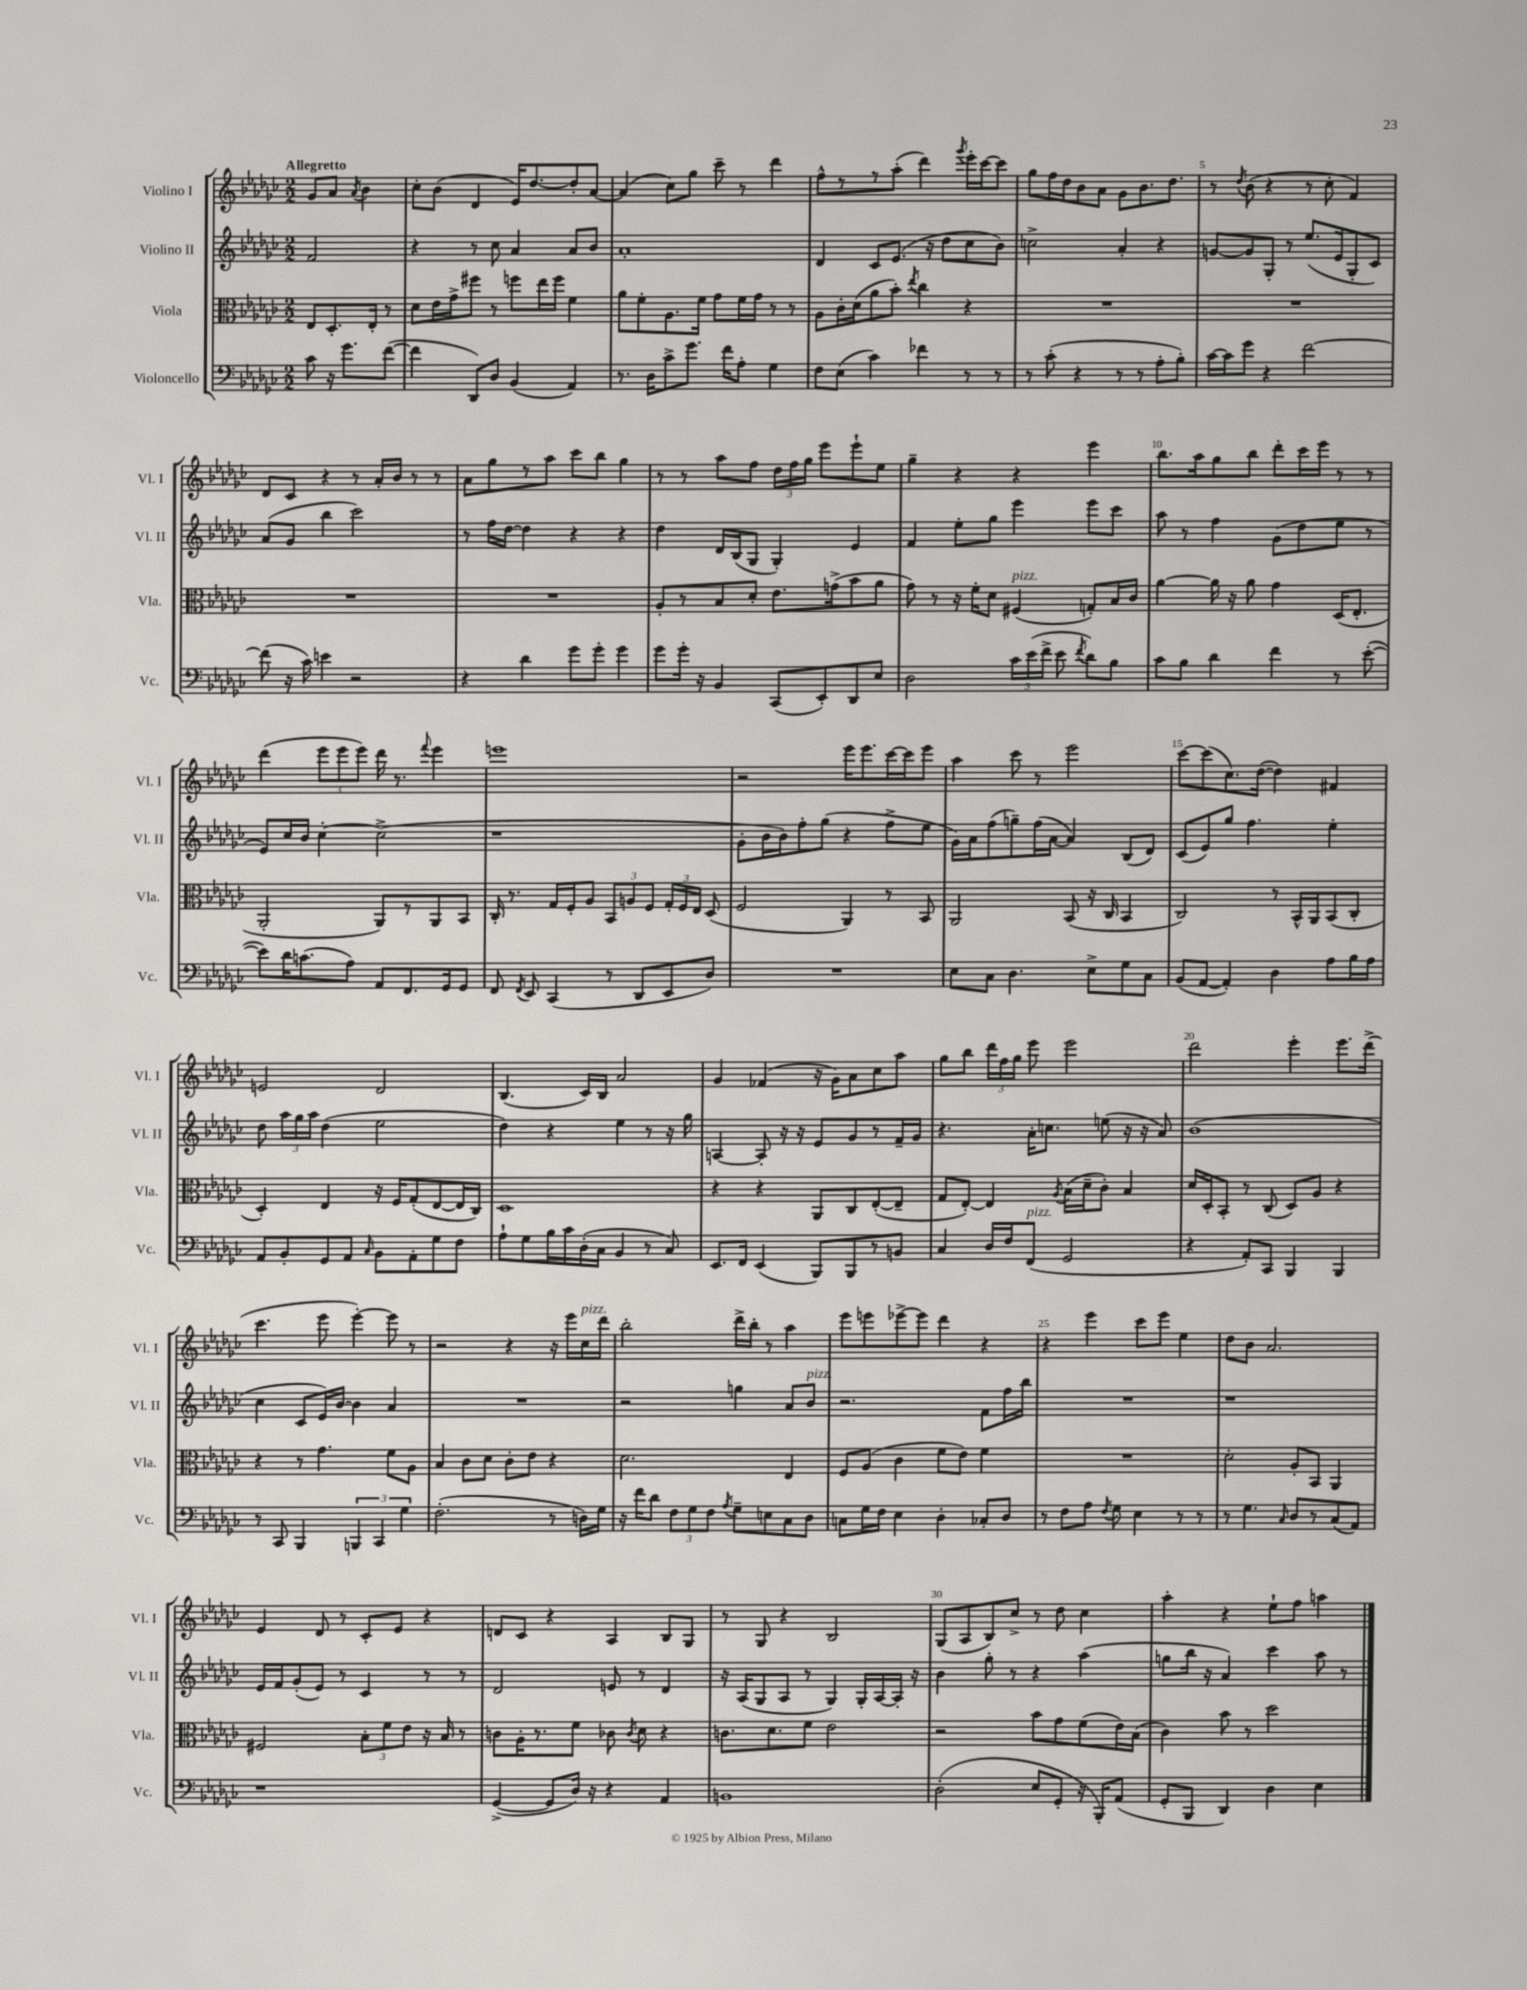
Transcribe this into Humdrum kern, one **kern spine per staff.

**kern	**kern	**kern	**kern
*staff4	*staff3	*staff2	*staff1
*clefF4	*clefC3	*clefG2	*clefG2
*k[b-e-a-d-g-c-]	*k[b-e-a-d-g-c-]	*k[b-e-a-d-g-c-]	*k[b-e-a-d-g-c-]
*M2/2	*M2/2	*M2/2	*M2/2
8c-	8E-	2f	8g-
16r	8.D-'	.	8a-
8.g-	.	.	.
.	.	.	8qa-
.	.	.	4b-
.	16E-'	.	.
([8f	8r	.	.
=	=	=	=
4f]	8d-	4r	8cc-'
.	16e-	.	(8b-
.	16g-^	.	.
8DD-)	8ff#	8r	4d-
8D-	8r	8cc-	.
(4BB-	8ff	4a-	16e-)
.	.	.	[8.dd-
.	16ee-	.	.
.	16ff	.	.
4AA-)	4f	8a-	8dd-']
.	.	8b-	[8a-
=	=	=	=
8.r	8a-	1a-'	(4a-]
.	8f'	.	.
16D-	.	.	.
8c-^	8.A-	.	8cc-)
8.g-	.	.	8gg-
.	16f	.	.
.	8g-	.	8ccc-~
16f	.	.	.
8A-'	16f	.	8r
.	16g-	.	.
4G-	8r	.	4ddd-
.	8r	.	.
=	=	=	=
8F	8A-	4d-	8ff^^
(8E-	16c-'	.	8r
.	(16d-	.	.
4c-)	8a-	8c-	8r
.	8b-')	(8.e-	(8aa-'
.	8qee-	.	.
4f-	4cc-	.	4ddd-)
.	.	16r	.
.	.	8dd-	.
.	.	.	8qggg-
8r	4r	8cc-	16eee-'
.	.	.	[16ccc-
8r	.	8b-)	8ccc-]
=	=	=	=
8r	1r	2cc^	8gg-
(8c-'	.	.	16ff
.	.	.	16dd-
4r	.	.	8b-
.	.	.	8a-
8r	.	4a-'	8g-
8r	.	.	8.b-
8A-'	.	4r	.
.	.	.	8.dd-
8B-')	.	.	.
=	=	=	=
[16c-	1r	[8g	8r
16c-]	.	.	.
.	.	.	8qdd-
8g-	.	8g]	(8b-
4r	.	8G-'	4r
.	.	8r	.
[2f	.	(8.ee-	8r
.	.	.	8cc-'
.	.	16e-	.
.	.	8G-'	4f)
.	.	8c-)	.
=	=	=	=
(8f]	1r	(8a-	8d-
16r	.	8g-	8c-
16c-)	.	.	.
4e	.	4bb-	4r
2r	.	2ccc-)	8r
.	.	.	16a-'
.	.	.	16b-
.	.	.	8r
.	.	.	8r
=	=	=	=
4r	1r	8r	8a-
.	.	16ff	8gg-
.	.	[16dd-	.
4d-	.	4dd-]	8r
.	.	.	8aa-
8g-	.	4r	8ccc-
8g-'	.	.	8bb-
4g-	.	4r	4gg-
=	=	=	=
8g-	8A-'	4dd-	8r
16g-'	8r	.	8r
16r	.	.	.
4BB-	8B-	16d-	8aa-
.	.	(16B-	.
.	8d-'	8G-	8ff
(8CC-	8.e-	4G-')	24dd-
.	.	.	24ff
.	.	.	24gg-
8EE-')	.	.	8eee-
.	(16g^	.	.
8DD-	8b-	4e-	8eee-`
8E-	8a-	.	8ee-
=	=	=	=
2D-	8g-)	4f	4gg-~
.	8r	.	.
.	16r	8ee-'	4r
.	16f'	.	.
.	8d-	8gg-	.
24c-	(4F#	4eee-	4r
(24e-	.	.	.
24f^	.	.	.
8e-	.	.	.
8qf	.	.	.
8d-)	8G')	8eee-	4eee-
8B-	16B-	8ccc-	.
.	16c-	.	.
=	=	=	=
8c-	[4a-	8aa-	8.bb-
8B-	.	8r	.
.	.	.	16aa-
4d-	16a-]	4ff	8gg-
.	16r	.	.
.	8a-	.	8bb-
4f	4g-	(8g-	8ddd-'
.	.	8dd-	16ccc-
.	.	.	16eee-
8r	(16D-	8ee-	8r
.	8.E-'	.	.
([8e-'	.	8r	8r
=	=	=	=
8e-])	2AA-'	8e-)	(4ddd-
16d-	.	16cc-	.
(8.c	.	16b-	.
.	.	[4cc-'	12eee-
.	.	.	12eee-
8A-)	.	.	.
.	.	.	12eee-)
8AA-	8AA-)	(2cc-^]	16ddd-
.	.	.	8.r
8.FF	8r	.	.
.	.	.	8qqfff
.	8AA-	.	4eee-
16GG-	.	.	.
8GG-	8BB-	.	.
=	=	=	=
8FF	16C-'	1r	1eee
.	8.r	.	.
8qFF	.	.	.
8EE-	.	.	.
(4CC-	16G-	.	.
.	16F'	.	.
.	8A-	.	.
8r	12BB-	.	.
.	12A	.	.
8DD-	.	.	.
.	12F	.	.
8EE-	24G-'	.	.
.	24F	.	.
.	24E-	.	.
8D-)	(8D-	.	.
=	=	=	=
1r	2F	8g-'	2r
.	.	16b-	.
.	.	16b-)	.
.	.	8ff'	.
.	.	(8gg-	.
.	4AA-)	4r	16eee-
.	.	.	8.eee-
.	8r	8ff^	[16ccc-
.	.	.	16ccc-]
.	8BB-	8ee-	8eee-
=	=	=	=
8E-	2AA-	16g-)	4aa-
.	.	16a-	.
8C-	.	(8ff	.
4.D-	.	8gg~)	8ccc-
.	.	(16ff	8r
.	.	[16a-	.
.	(8BB-	4a-])	2eee-
8E-^	16r	.	.
.	16C-	.	.
8G-	4BB-	(8B-	.
8C-	.	8d-)	.
=	=	=	=
(8BB-	2C-)	(8c-	[8ccc-
[8AA-	.	8e-)	(8ccc-]
4AA-'])	.	8gg-	8.cc-)
.	.	4.ff	.
.	.	.	([16dd-
4D-	8r	.	4dd-])
.	16BB-^^	.	.
.	16AA-	.	.
8A-	(8BB-	4ee-'	4f#
16B-	8C-'	.	.
16A-	.	.	.
=	=	=	=
8AA-	4D-')	8dd-	2e
8BB-'	.	24aa-	.
.	.	24gg-	.
.	.	24aa-	.
8GG-	4E-	(4dd-	.
8AA-	.	.	.
16qqC-	.	.	.
8BB-	16r	2ee-	2d-
.	16F	.	.
8AA-'	(8G-'	.	.
8G-	[8E-	.	.
8F	16E-]	.	.
.	16C-)	.	.
=	=	=	=
8A-`	1D-	4dd-)	(4.B-
8G-	.	.	.
16B-	.	4r	.
16c-	.	.	.
(16D-'	.	.	16c-)
16C-	.	.	16B-
4BB-	.	4ee-	2a-
8r	.	8r	.
8C-)	.	16r	.
.	.	16gg-	.
=	=	=	=
8.EE-	4r	[4A	4g-
16FF	.	.	.
(4EE-	4r	8A']	(4f-
.	.	16r	.
.	.	16r	.
8BBB-)	8AA-	8e-	16r
.	.	.	16g-)
8BBB-	8C-	8g-	8a-
8r	([8E-'	8r	8cc-
8BB	8E-~]	16f~	8aa-
.	.	16g-	.
=	=	=	=
4C-	8G-	4.r	8gg-
.	[8E-')	.	8bb-
16D-	4E-]	.	24ddd-
.	.	.	24ff
16F	.	.	.
.	.	.	24gg-
(8FF	.	16a-'	8eee-
.	.	8.cc	.
.	8qA-	.	.
2GG-	(16B-	.	2eee-
.	16d-~	.	.
.	8c-')	(8ee	.
.	4B-	16r	.
.	.	16r	.
.	.	8a-)	.
=	=	=	=
4r	16d-	(1b-	2ddd-
.	16D-'	.	.
.	8BB-'	.	.
8AA-')	8r	.	.
8CC-	(8C-	.	.
4BBB-	8D-)	.	4eee-'
.	8A-	.	.
4BBB-	4r	.	8.eee-
.	.	.	(16ddd-^
=	=	=	=
8r	4r	4cc-	4.ccc-
8CC-	.	.	.
4BBB-	8r	8c-	.
.	4.g-	16e-)	8eee-
.	.	[16b-	.
6BBB	.	4b-]	[4eee-')
6CC-	.	.	.
.	8f	4a-	8eee-]
6G-	.	.	.
.	8A-	.	8r
=	=	=	=
(2.F'	4B-	1r	2r
.	8c-	.	.
.	8d-	.	.
.	8c-'	.	4r
.	8e-	.	.
8r	4r	.	16r
.	.	.	16eee-
16D)	.	.	16cc-
16G-	.	.	16ddd-
=	=	=	=
16r	2.d-	2r	2bb-'
16f	.	.	.
8d-	.	.	.
12F	.	.	.
12G-	.	.	.
12F	.	.	.
8qA-	.	.	.
8G-~	.	4gg	16ddd-^
.	.	.	16bb-'
8E	.	.	8r
8C-	4E-	8a-	4aa-
8D-	.	8b-	.
=	=	=	=
8C	8F	2.r	8eee-
16G-	(8A-	.	8eee
16F	.	.	.
4E-	4c-	.	[8eee-^
.	.	.	8eee-]
4D-'	8f	.	4ddd-
.	8e-)	.	.
8C-'	4f	8f	4r
8D-	.	16ff	.
.	.	16bb-	.
=	=	=	=
8r	1r	1r	4r
8F	.	.	.
8A-	.	.	4eee-
8qF	.	.	.
8G-	.	.	.
4E-	.	.	8ccc-
.	.	.	8eee-
8r	.	.	4ee-
8r	.	.	.
=	=	=	=
8r	2d-'	1r	8dd-
4.G-	.	.	8b-
.	.	.	2.a-
16qqC-	.	.	.
8D-	8A-'	.	.
8r	8BB-	.	.
(8C-	4AA-	.	.
8AA-)	.	.	.
=	=	=	=
1r	2F#	16e-	4e-
.	.	16f	.
.	.	(8g-'	.
.	.	8e-)	8d-
.	.	8r	8r
.	12B-'	4c-	8c-'
.	12f	.	.
.	.	.	8e-
.	12e-	.	.
.	16r	8r	4r
.	16B-	.	.
.	8r	8r	.
=	=	=	=
([4GG-^	8c	2d-	8d
.	16A-'	.	8c-
.	8.r	.	.
8GG-]	.	.	4r
16D-)	8f	.	.
16r	.	.	.
4r	8c-	8e	4A-
.	8qc-	.	.
.	8d-	8r	.
4AA-	4r	4d-	8B-
.	.	.	8G-
=	=	=	=
1BB	8.c	16r	8r
.	.	(16A-	.
.	.	8G-	8G-
.	8.d-	.	.
.	.	8A-	4r
.	8f	8r	.
.	2e-	4G-)	2B-
.	.	16G-'	.
.	.	[16A-	.
.	.	16A-']	.
.	.	16r	.
=	=	=	=
(2D-'	2r	4b-	(8G-
.	.	.	8A-
.	.	8gg-'	8B-)
.	.	8r	8cc-^
8E-	8b-	4r	8r
8GG-'	8g-	.	8dd-
16r	(8f	(4aa-	4cc-
16BBB-')	.	.	.
(8AA-	16e-)	.	.
.	(16B-	.	.
=	=	=	=
8GG-'	4c-)	8gg	4aa-'
8BBB-	.	16bb-	.
.	.	16r	.
4DD-)	8b-	4a-)	4r
.	8r	.	.
4D-	2dd-	4ccc-	8ee-`
.	.	.	8ff
4E-	.	8aa-	4aa
.	.	8r	.
==	==	==	==
*-	*-	*-	*-
